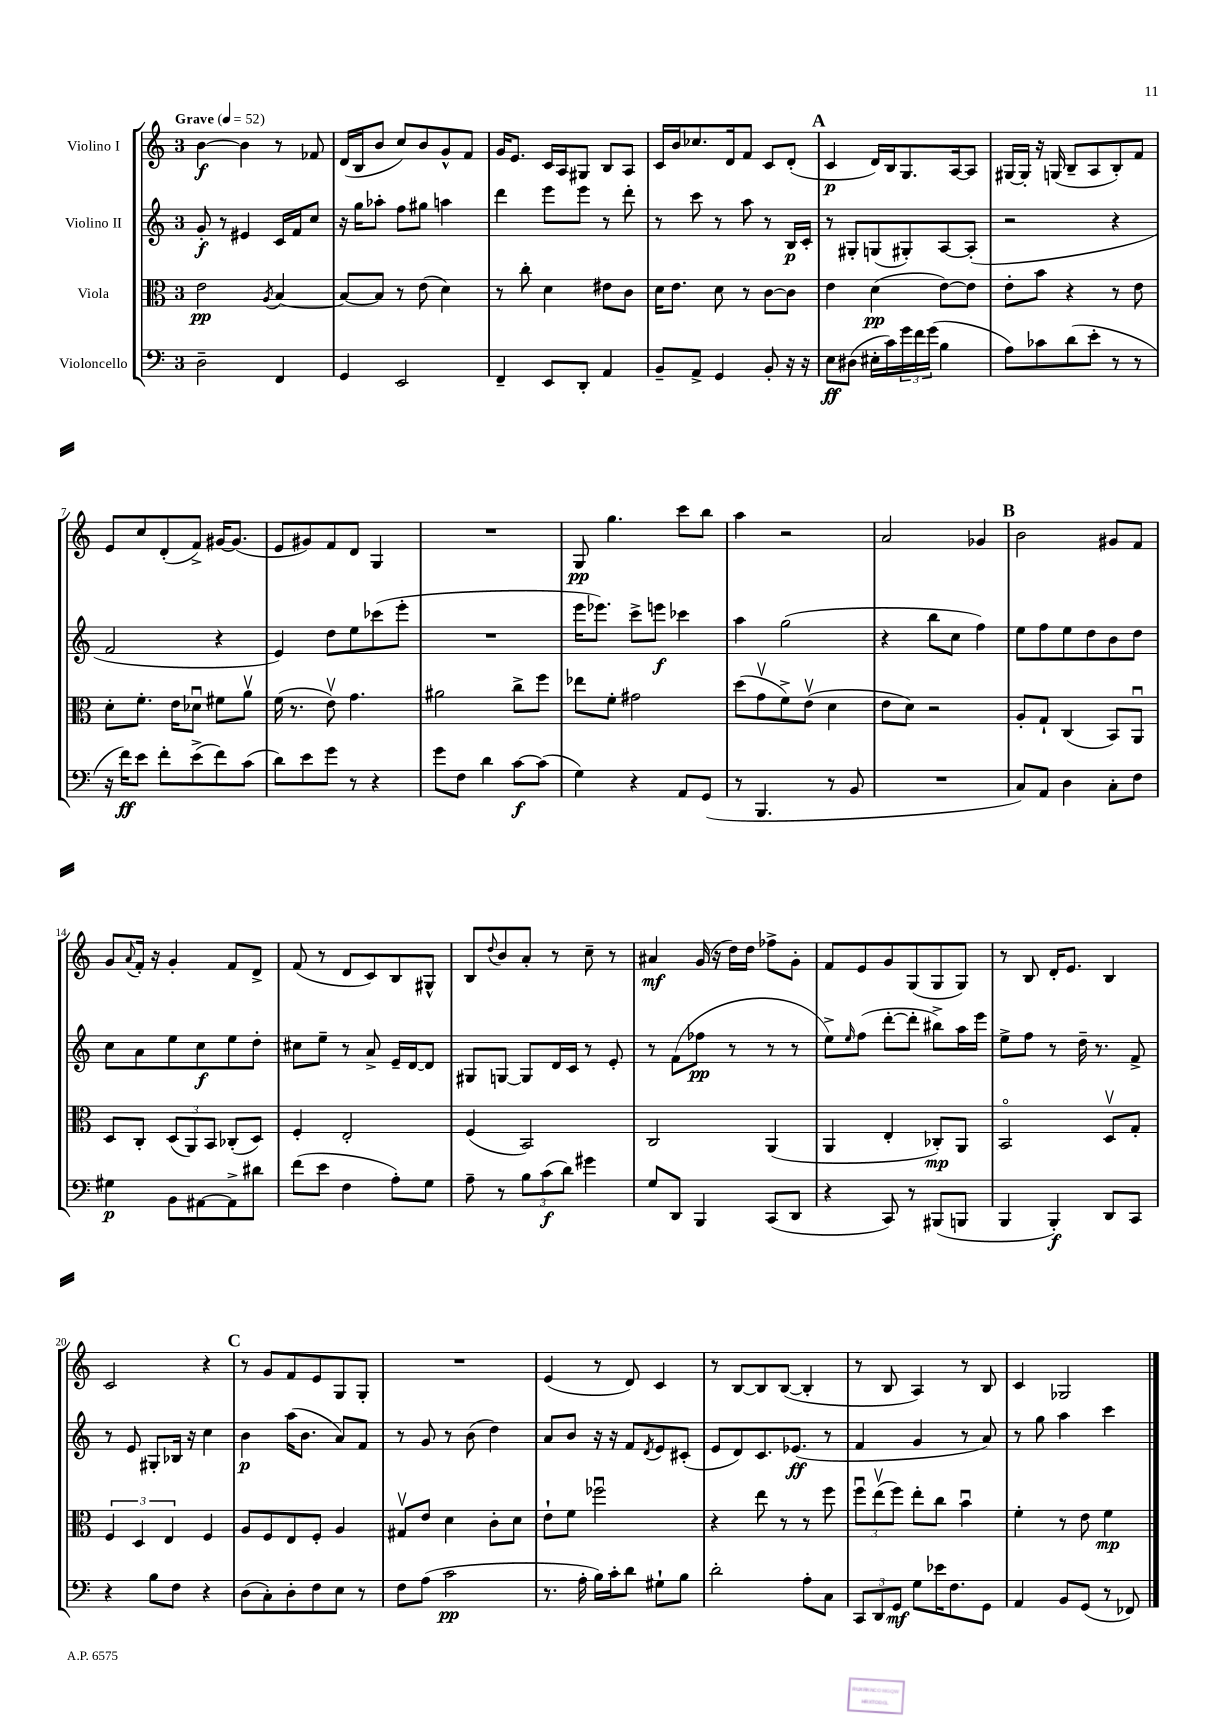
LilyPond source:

<<
\new StaffGroup <<
\new Staff = "s0" \with { instrumentName = "Violino I" } {
    \clef treble \key c \major \once \override Staff.TimeSignature.style = #'single-digit \time 3/4 \tempo "Grave" 4 = 52
    b'4~\f b'4 r8 fes'8 |
    d'16( b16 b'8 c''8) b'8 g'8-^ f'8 |
    g'16 e'8. c'16 a16 gis8 b8 a8 |
    c'16 b'16 ces''8. d'16 f'8 c'8 d'8-.( |
    \mark \markup { \bold "A" } c'4\p d'16) b16 g8. a16~ a8 |
    gis16~ gis16-. r16 g16( b8-- a8 b8-.) f'8 |
    e'8 c''8 d'8-.( f'8->) gis'16~ gis'8.( |
    e'8 gis'8) f'8 d'8 g4 |
    R2. |
    g8\pp g''4. c'''8 b''8 |
    a''4 r2 |
    a'2 ges'4 |
    \mark \markup { \bold "B" } b'2 gis'8 f'8 |
    g'8 \appoggiatura { a'8 } f'16-. r16 g'4-. f'8 d'8-> |
    f'8( r8 d'8 c'8) b8 gis8-^ |
    b8 \appoggiatura { d''8 } b'8 a'8-. r8 c''8-- r8 |
    ais'4\mf g'16( r16 d''16) d''16 fes''8-> g'8-. |
    f'8 e'8 g'8 g8( g8 g8) |
    r8 b8 d'16-. e'8. b4 |
    c'2 r4 |
    \mark \markup { \bold "C" } r8 g'8 f'8 e'8 g8 g8-. |
    R2. |
    e'4( r8 d'8) c'4 |
    r8 b8~ b8 b8~( b4-. |
    r8 b8 a4) r8 b8 |
    c'4 ges2 \bar "|." |
}
\new Staff = "s1" \with { instrumentName = "Violino II" } {
    \clef treble \key c \major \once \override Staff.TimeSignature.style = #'single-digit \time 3/4
    g'8-.\f r8 eis'4 c'16 f'16 c''8 |
    r16 g''16 aes''8-. f''8 gis''8 a''4 |
    d'''4 e'''8 e'''8 r8 d'''8-. |
    r8 c'''8 r8 a''8 r8 b16\p c'16-. |
    \mark \markup { \bold "A" } r8 gis8-. g8( gis8-.) a8~ a8-.( |
    r2 r4 |
    f'2 r4 |
    e'4) d''8 e''8 ces'''8( e'''8-. |
    R2. |
    e'''16 ees'''8.) c'''8-> e'''8\f ces'''4 |
    a''4 g''2( |
    r4 b''8 c''8 f''4) |
    \mark \markup { \bold "B" } e''8 f''8 e''8 d''8 b'8 d''8 |
    c''8 a'8 e''8 c''8\f e''8 d''8-. |
    cis''8 e''8-- r8 a'8-> e'16-- d'16~ d'8 |
    gis8 g8~ g8 d'16 c'16 r8 e'8-. |
    r8 f'8( fes''8\pp r8 r8 r8 |
    e''8->) \grace { e''16 } f''8( d'''8~-. d'''8-. bis''8->) a''16 e'''16 |
    e''8-> f''8 r8 d''16-- r8. f'8-> |
    r8 e'8 gis8-. bes16 r16 c''4 |
    \mark \markup { \bold "C" } b'4\p a''16( b'8. a'8) f'8 |
    r8 g'8 r8 b'8( d''4) |
    a'8 b'8 r16 r16 f'8 \acciaccatura { d'8 } e'8 cis'8-.( |
    e'8 d'8) c'8. ees'8.\ff( r8 |
    f'4 g'4 r8 a'8) |
    r8 g''8 a''4 c'''4 \bar "|." |
}
\new Staff = "s2" \with { instrumentName = "Viola" } {
    \clef alto \key c \major \once \override Staff.TimeSignature.style = #'single-digit \time 3/4
    e'2\pp \acciaccatura { a8 } b4~ |
    b8~ b8 r8 e'8( d'4) |
    r8 c''8-. d'4 eis'8 c'8 |
    d'16 e'8. d'8 r8 c'8~ c'8 |
    \mark \markup { \bold "A" } e'4 d'4\pp( e'8~) e'8 |
    e'8-. b'8 r4 r8 e'8 |
    d'8-. f'8.-. e'16 des'8\downbow fis'8 a'8\upbow |
    f'16( r8. e'8\upbow) g'4. |
    ais'2 c''8-> f''8 |
    ees''8 f'8-. gis'2 |
    d''8( g'8\upbow f'8->) e'8\upbow( d'4 |
    e'8 d'8) r2 |
    \mark \markup { \bold "B" } a8-. g8-! c4( b,8) a,8\downbow |
    d8 c8-. \tuplet 3/2 { d8( a,8) b,8 } ces8-.( d8) |
    f4-. e2-. |
    f4( b,2) |
    c2 a,4( |
    a,4 e4-. ces8-.\mp) a,8 |
    b,2\flageolet d8\upbow g8-. |
    \tuplet 3/2 { f4 d4 e4 } f4 |
    \mark \markup { \bold "C" } a8 f8 e8 f8-. a4 |
    gis8\upbow e'8 d'4 c'8-. d'8 |
    e'8-! f'8 fes''2\downbow |
    r4 e''8 r8 r8 f''8 |
    \tuplet 3/2 { f''8\downbow e''8\upbow( f''8) } e''8-. c''8 b'4\downbow |
    f'4-. r8 e'8 f'4\mp \bar "|." |
}
\new Staff = "s3" \with { instrumentName = "Violoncello" } {
    \clef bass \key c \major \once \override Staff.TimeSignature.style = #'single-digit \time 3/4
    d2-- f,4 |
    g,4 e,2 |
    f,4-- e,8 d,8-. a,4 |
    b,8-- a,8-> g,4 b,8-. r16 r16 |
    \mark \markup { \bold "A" } e8\ff dis8( eis16-. c'16) \tuplet 3/2 { g'16 f'16 g'16( } b4 |
    a8) ces'8 d'8( e'8-. r8 r8 |
    r16 f'16\ff) e'8 f'8-. e'8->( f'8) c'8( |
    d'8) e'8 g'8 r8 r4 |
    g'8 f8 d'4 c'8~\f c'8( |
    g4) r4 a,8 g,8( |
    r8 b,,4. r8 b,8 |
    R2. |
    \mark \markup { \bold "B" } c8) a,8 d4 c8-. f8 |
    gis4\p b,8 ais,8~ ais,8-> dis'8 |
    f'8( e'8 f4 a8-.) g8 |
    a8-- r8 \tuplet 3/2 { b8 c'8\f( d'8) } gis'4 |
    g8 d,8 b,,4 c,8( d,8 |
    r4 c,8) r8 bis,,8( b,,8 |
    b,,4 b,,4-.\f) d,8 c,8 |
    r4 b8 f8 r4 |
    \mark \markup { \bold "C" } d8( c8-.) d8-. f8 e8 r8 |
    f8 a8( c'2\pp |
    r8. a16-. b16) c'16-. d'8 gis8-! b8 |
    d'2-. a8-. c8 |
    \tuplet 3/2 { c,8 d,8 g,8\mf } g8 ees'16 f8. g,8 |
    a,4 b,8 g,8( r8 fes,8) \bar "|." |
}
>>
>>
